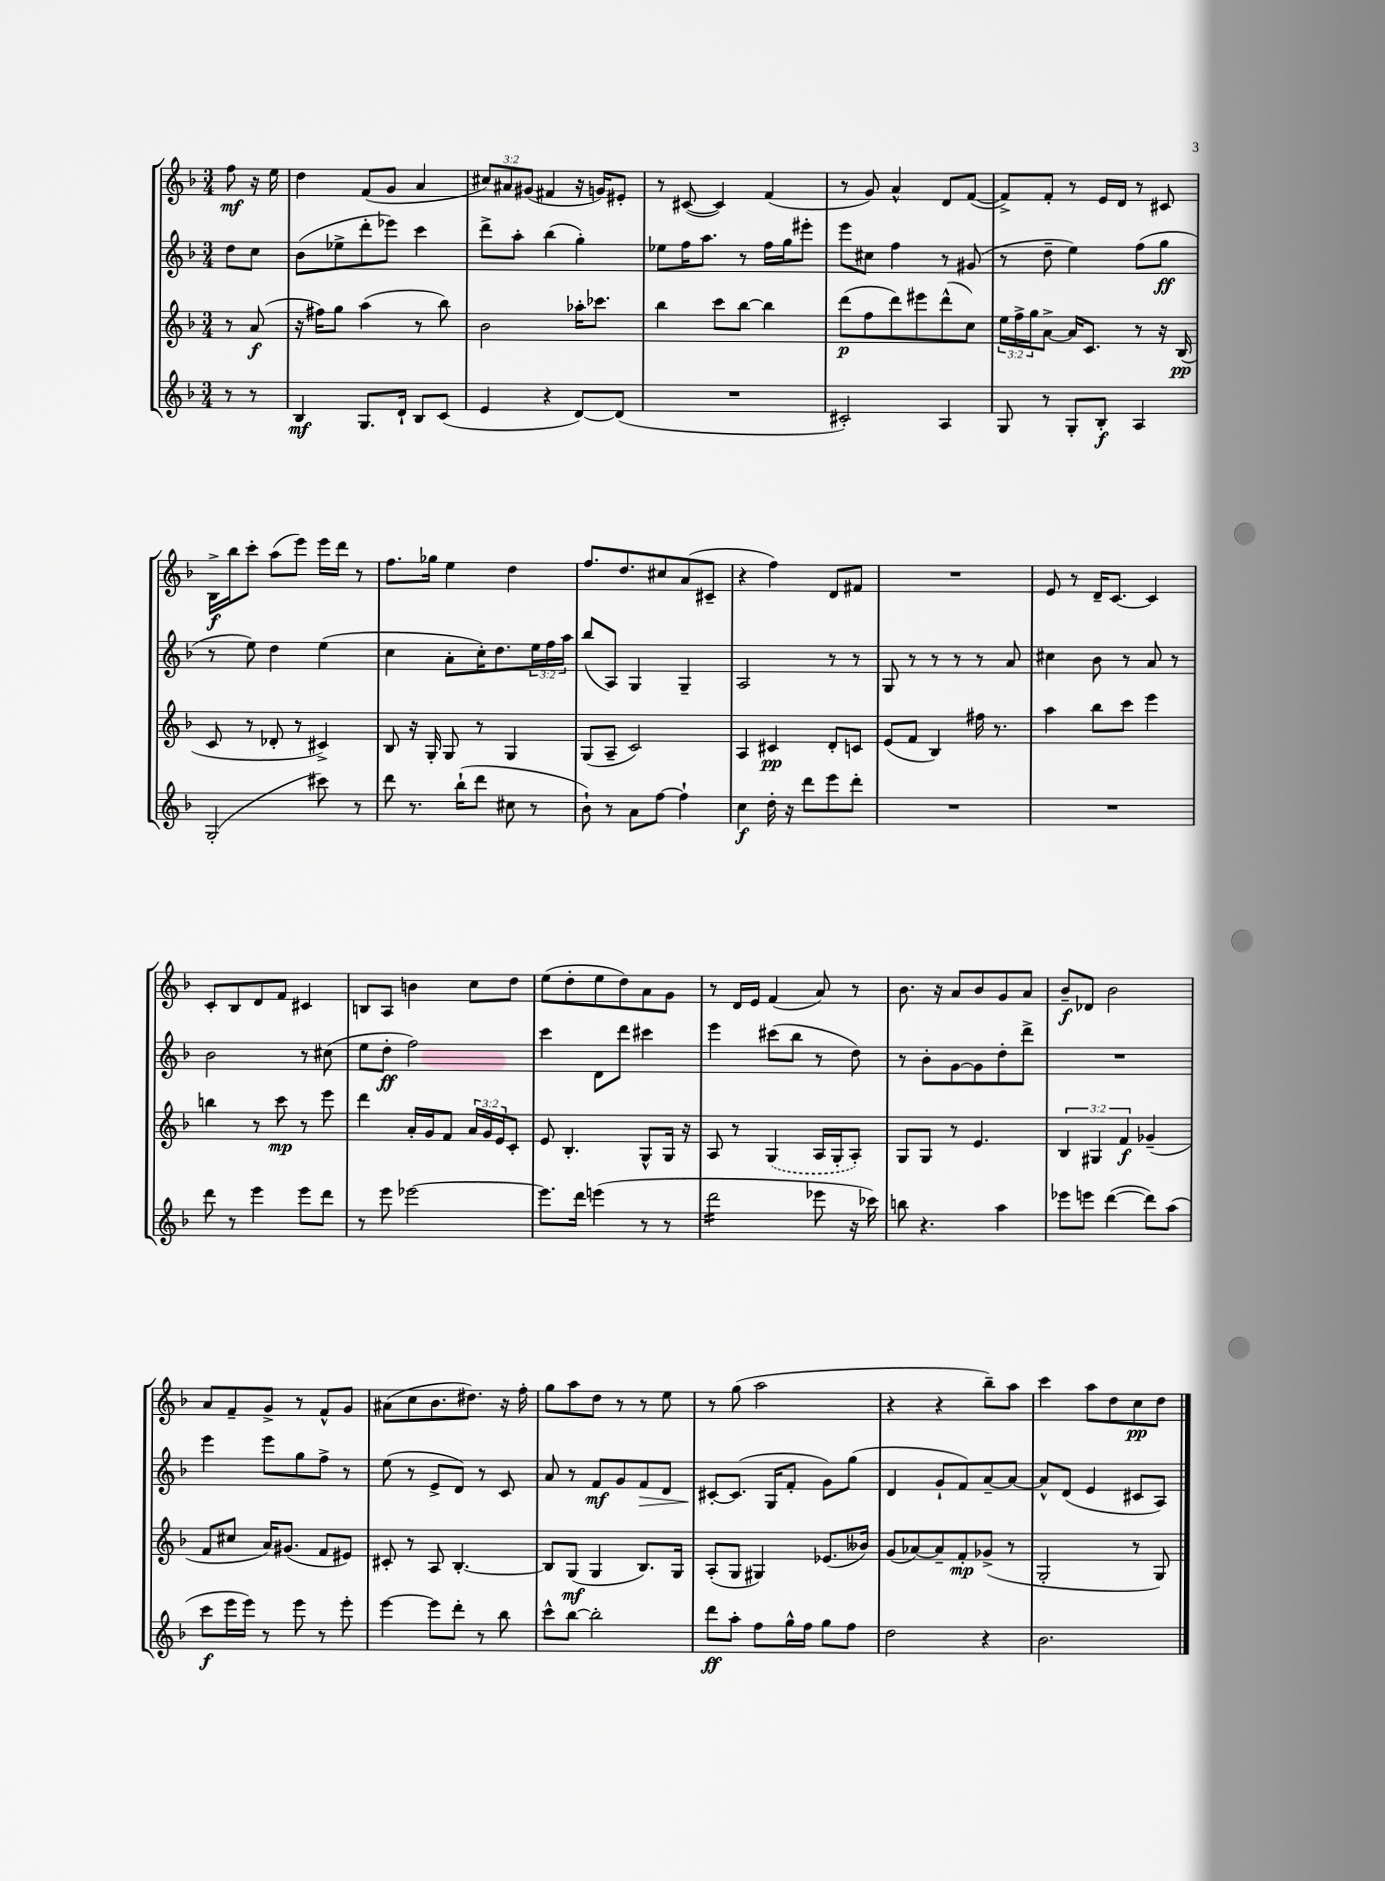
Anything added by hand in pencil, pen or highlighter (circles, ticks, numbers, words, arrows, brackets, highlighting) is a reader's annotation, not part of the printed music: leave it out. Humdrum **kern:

**kern	**kern	**kern	**kern
*staff4	*staff3	*staff2	*staff1
*clefG2	*clefG2	*clefG2	*clefG2
*k[b-]	*k[b-]	*k[b-]	*k[b-]
*M3/4	*M3/4	*M3/4	*M3/4
8r	8r	8dd	8ff
8r	(8a	8cc	16r
.	.	.	16ee
=	=	=	=
4B-	16r	(8b-	4dd
.	16ff#)	.	.
.	8gg	8ee-^	.
8.G	(4aa	8ddd'	(8f
.	.	8eee-)	8g
16d`	.	.	.
8B-	8r	4ccc	4a
(8c	8bb-)	.	.
=	=	=	=
4e	2b-	8ddd^	12cc#)
.	.	.	12a#
.	.	8aa'	.
.	.	.	(12g#
4r	.	(4bb-	4f#
[8d)	16aa-'	4gg')	16r
.	8.ccc-	.	16g)
(8d]	.	.	8e#'
=	=	=	=
2.r	4bb-	8ee-	8r
.	.	16ff	([8c#
.	.	8.aa	.
.	8ccc	.	4c#])
.	[8bb-	8r	.
.	4bb-]	16ff	(4f
.	.	16gg	.
.	.	8eee#'	.
=	=	=	=
2c#')	(8ddd	8eee	8r
.	8ff	8cc#	8g)
.	8ddd)	4ff	4a^^
.	8eee#	.	.
4A	(8ddd^^	8r	8d
.	8cc)	(8g#	([8f
=	=	=	=
8G	24ee	8r	8f^])
.	24ff^	.	.
.	24gg	.	.
8r	[8a^	8dd~	8f'
8G'	16a]	4ee)	8r
.	8.c	.	.
8B-'	.	.	16e
.	.	.	16d
4A	8r	(8ff	8r
.	16r	8gg	8c#
.	(16B-	.	.
=	=	=	=
(2G'	8c	8r	16B-^
.	.	.	16bb-
.	8r	8ee)	8ccc'
.	8d-'	4dd	(8aa
.	8r	.	8eee)
8ccc#)	4c#^)	(4ee	16eee
.	.	.	16ddd
8r	.	.	8r
=	=	=	=
8ddd	8B-	4cc	8.ff
8.r	16r	.	.
.	16G'	.	16gg-
.	8G	8a'	4ee
(16bb-`	.	.	.
8ddd	8r	16cc')	.
.	.	8.dd	.
8cc#	4G	.	4dd
8r	.	24ee	.
.	.	24ff	.
.	.	24aa	.
=	=	=	=
8b-`)	(8G	(8bb-	8.ff
8r	8A~	8A)	.
.	.	.	8.dd
8a	2c)	4G	.
[8ff	.	.	8cc#
4ff`]	.	4G~	(8a
.	.	.	8c#~
=	=	=	=
4cc	4A	2A	4r
16dd'	4c#	.	4ff)
16r	.	.	.
8ddd	.	.	.
8eee	8d'	8r	8d
8ddd'	8c	8r	8f#
=	=	=	=
2.r	(8e	8G	2.r
.	8f	8r	.
.	4B-)	8r	.
.	.	8r	.
.	16ff#	8r	.
.	8.r	.	.
.	.	8a	.
=	=	=	=
2.r	4aa	4cc#	8e
.	.	.	8r
.	8bb-	8b-	16d~
.	.	.	[8.c
.	8ccc	8r	.
.	4eee	8a	4c]
.	.	8r	.
=	=	=	=
8ddd	4bb	2b-	8c'
8r	.	.	8B-
4eee	8r	.	8d
.	8ccc	.	8f
8eee	8r	8r	4c#
8ddd	8eee	(8cc#	.
=	=	=	=
8r	4ddd	8ee	8B
8eee	.	8dd'	8A
[2eee-	16a'	2ff)	4b
.	16g	.	.
.	8f	.	.
.	24a	.	8cc
.	24g	.	.
.	24e	.	.
.	8c'	.	8dd
=	=	=	=
8.eee-]	8e	4ccc	(8ee
.	4.B-'	.	8dd'
16ddd	.	.	.
(4eee	.	8d	8ee
.	.	8ddd	8dd)
8r	8G^^	4ccc#	8a
8r	16G	.	8g
.	16r	.	.
=	=	=	=
2ddd	8A	4eee	8r
.	8r	.	16d
.	.	.	16e
.	(4G	(8ccc#	(4f
.	.	8bb-	.
8eee-	16A	8r	8a)
.	16G'	.	.
16r	8A')	8dd)	8r
16ccc-)	.	.	.
=	=	=	=
8bb	8G	8r	8.b-
4.r	8G	8b-'	.
.	.	.	16r
.	8r	[8g	8a
.	4.e	8g]	8b-
4aa	.	8dd'	8g
.	.	8ddd^	8a
=	=	=	=
8eee-	6B-	2.r	8b-~
8eee	.	.	8d-
.	6G#	.	.
([4ddd	.	.	2b-
.	6f	.	.
8ddd])	(4g-~	.	.
(8aa	.	.	.
=	=	=	=
8ccc	8f	4eee	8a
16eee	8cc#	.	8f~
16eee)	.	.	.
8r	16a)	8eee	8g^
.	(8.g#	.	.
8eee	.	8gg	8r
8r	8f	8ff^	8f^^
8eee'	8e#)	8r	8g
=	=	=	=
[4eee	8c#'	(8ee	(8a#
.	8r	8r	8cc
8eee]	8A	8e^	8.b-
8ddd'	[4.B-'	8d)	.
.	.	.	8.dd#)
8r	.	8r	.
8bb-	.	8c	16r
.	.	.	16ff'
=	=	=	=
8ccc^^	8B-]	8a	8gg
[8bb-	(8G	8r	8aa
2bb-']	4G	8f	8dd
.	.	8g	8r
.	8.B-)	8f	8r
.	.	8d	8ee
.	16G	.	.
=	=	=	=
8ddd	(8A'	[8c#'	8r
8aa'	8G	(8.c#]	(8gg
8ff	4G#)	.	2aa
.	.	16G	.
16gg^^	.	8f'	.
16ff	.	.	.
8gg	(8.e-	8g)	.
8ff	.	(8gg	.
.	16b--)	.	.
=	=	=	=
2dd	(8g	4d	4r
.	[8a-)	.	.
.	8a-~]	8g`	4r
.	8f'	8f)	.
4r	(8g-^	[8a~	8bb-~)
.	8r	8a_	8aa
=	=	=	=
2.b-	2G'	8a^^]	4ccc
.	.	(8d	.
.	.	4e	8aa
.	.	.	8dd
.	8r	8c#	8cc
.	8G)	8A)	8dd
==	==	==	==
*-	*-	*-	*-
